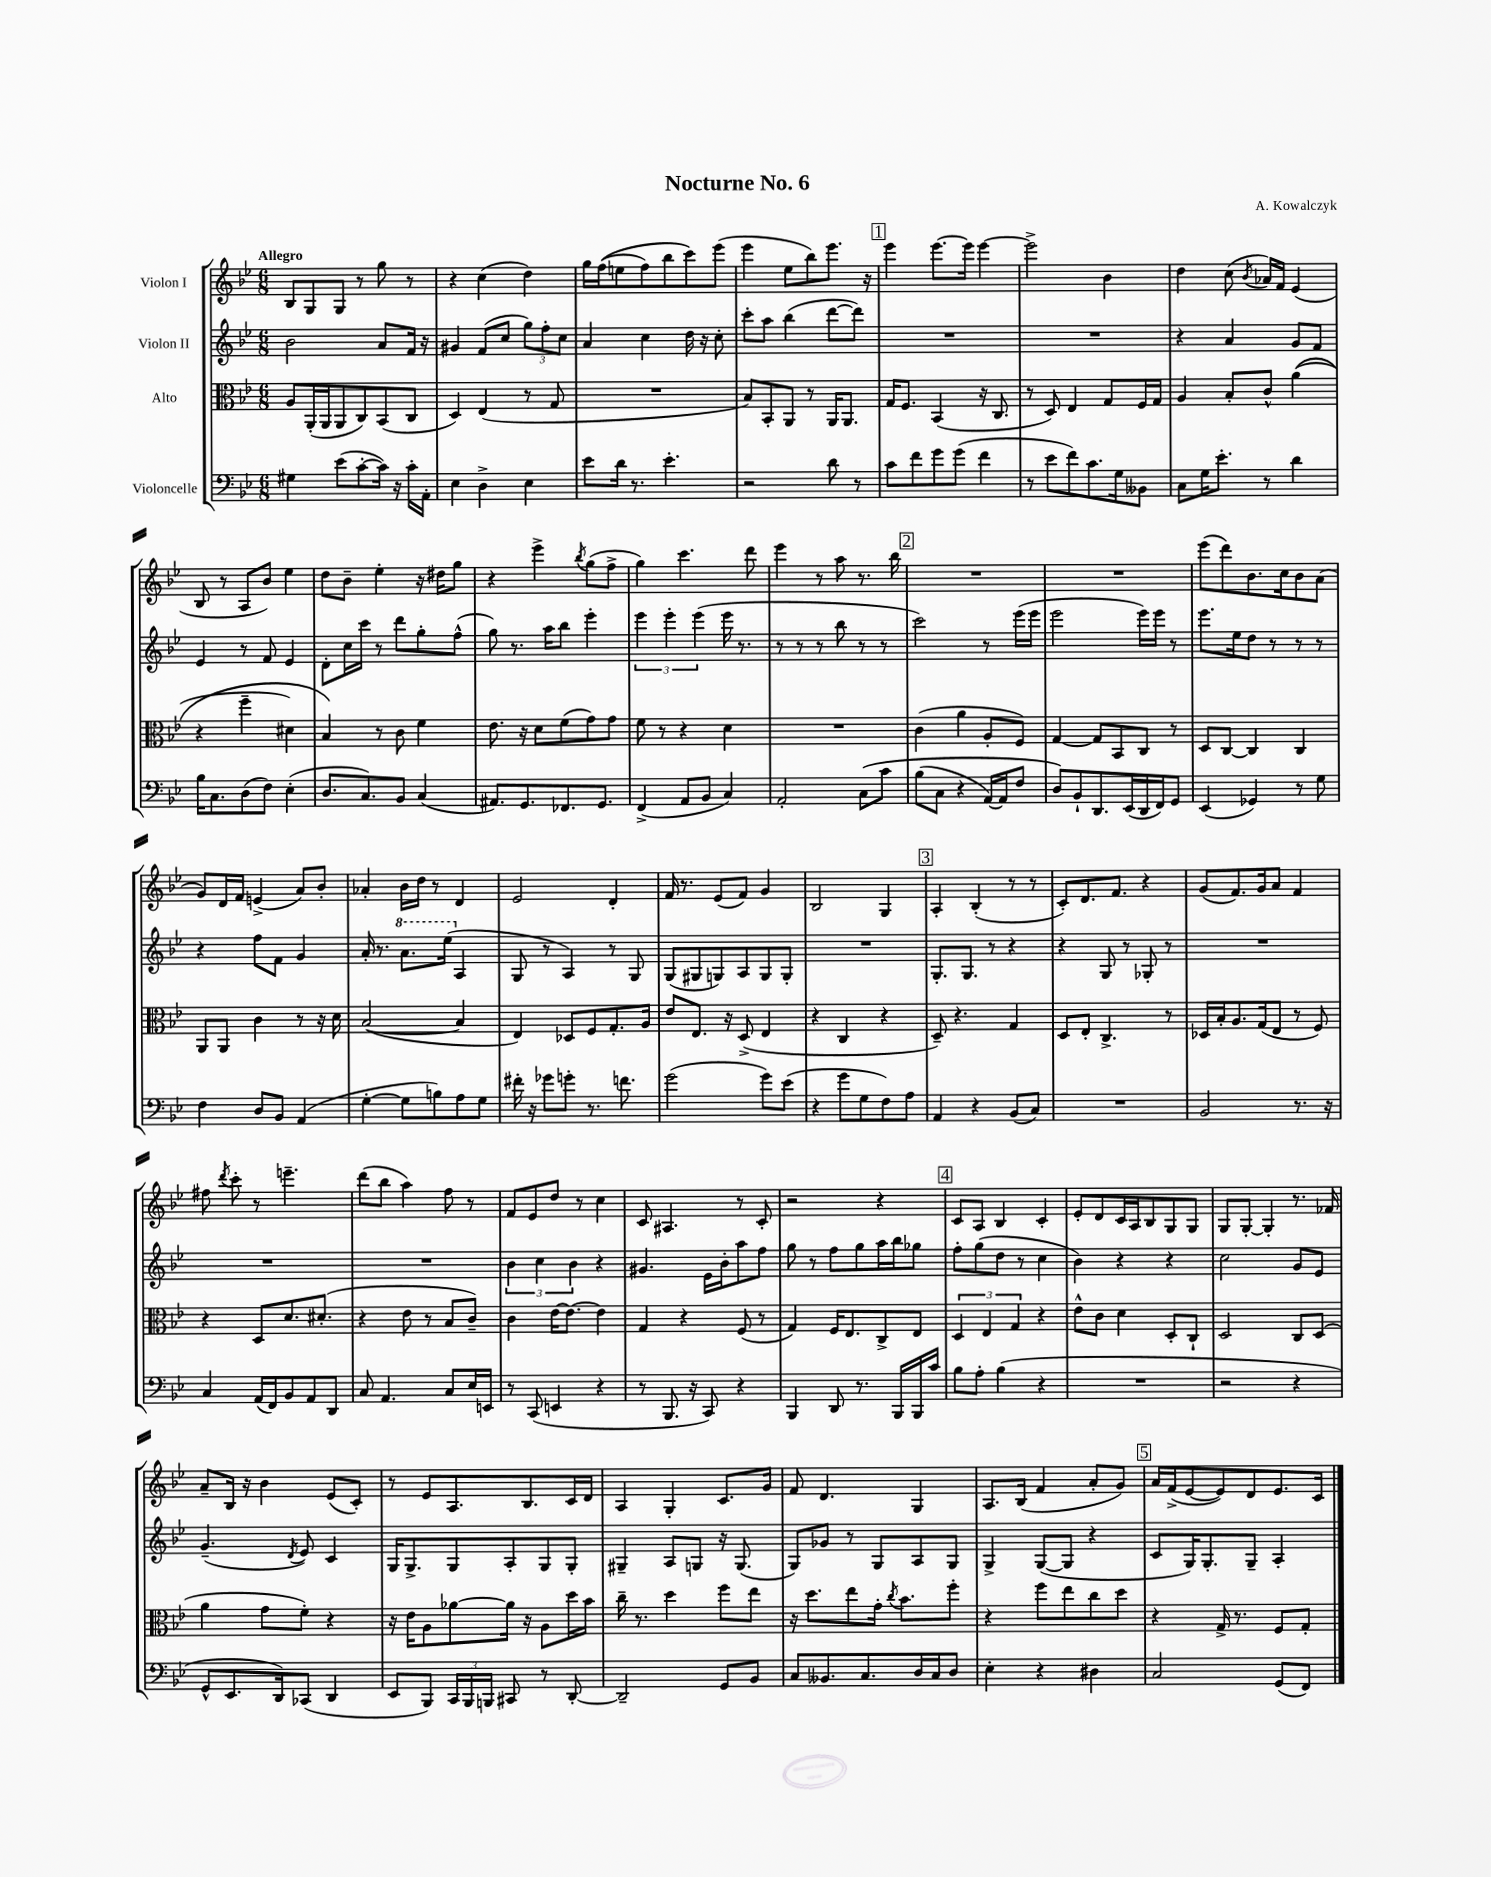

**kern	**kern	**kern	**kern
*staff4	*staff3	*staff2	*staff1
*clefF4	*clefC3	*clefG2	*clefG2
*k[b-e-]	*k[b-e-]	*k[b-e-]	*k[b-e-]
*M6/8	*M6/8	*M6/8	*M6/8
4G#	8A	2b-	8B-
.	(16AA'	.	8G
.	16AA	.	.
(8e-	8AA	.	8G
[8c'	8C)	.	8r
16c])	(8BB-	8a	8gg
16r	.	.	.
16c'	8C	16f	8r
16AA'	.	16r	.
=	=	=	=
4E-	4D)	4g#	4r
4D^	(4E-	(8f	(4cc
.	.	8cc	.
4E-	8r	12gg)	4dd)
.	.	12ff'	.
.	8G	.	.
.	.	12cc	.
=	=	=	=
8e-	2.r	4a	16gg
.	.	.	&((16ff
16d	.	.	8ee
8.r	.	.	.
.	.	4cc	8ff)
4.e-'	.	.	8bb-
.	.	16dd	8ccc&)
.	.	16r	.
.	.	8cc'	(8eee-
=	=	=	=
2r	8B-)	8ccc'	4eee-
.	8BB-'	8aa	.
.	8AA	(4bb-	8ee-
.	8r	.	8bb-)
8d	16AA	[8ddd	8.eee-
.	8.AA	.	.
8r	.	8ddd])	.
.	.	.	16r
=	=	=	=
8c	16G	2.r	4eee-
.	8.F	.	.
8f	.	.	.
8g	(4BB-	.	[8.eee-
(8g	.	.	.
.	.	.	16eee-]
4f	16r	.	[4eee-
.	8.C	.	.
=	=	=	=
8r	8r	2.r	2eee-^]
8e-	8D)	.	.
8f)	4E-	.	.
8.c	.	.	.
.	8G	.	4b-
16G	.	.	.
8BB--	16F	.	.
.	16G	.	.
=	=	=	=
8C	4A	4r	4dd
16G	.	.	.
8.e-'	.	.	.
.	8B-'	4a	(8cc
.	.	.	8qb-
8r	8c^^	.	16a-)
.	.	.	16f
4d	&((4a	8g	(4e-
.	.	8f	.
=	=	=	=
16B-	4r	4e-	8B-
8.C	.	.	.
.	.	.	8r
(8D	4ff~	8r	8A
8F)	.	8f	8b-)
(4E-'	4d#)	4e-	4ee-
=	=	=	=
8.D	4B-&)	8d'	8dd
.	.	16cc	8b-~
8.C)	.	16ccc	.
.	8r	8r	4ee-'
8BB-	8c	8ddd	.
(4C	4f	8gg'	16r
.	.	.	16dd#
.	.	(8ff^^	8gg
=	=	=	=
8.AA#)	8.e-	8gg)	4r
.	.	8.r	.
8.GG	16r	.	.
.	8d	.	4eee-^
.	.	16aa	.
8.FF-	(8f	8bb-	.
.	.	.	8qbb-
.	8g)	4eee-'	(8gg
8.GG	.	.	.
.	8g	.	8ff^
=	=	=	=
(4FF^	8f	6eee-	4gg)
.	8r	.	.
.	.	6eee-'	.
8AA	4r	.	4.ccc
.	.	(6eee-	.
8BB-	.	.	.
4C)	4d	16eee-	.
.	.	8.r	.
.	.	.	8ddd
=	=	=	=
2AA'	2.r	8r	4eee-
.	.	8r	.
.	.	8r	8r
.	.	8bb-	8aa
&(8C	.	8r	8.r
8c	.	8r	.
.	.	.	16bb-
=	=	=	=
(8B-	(4c	2ccc)	2.r
8C	.	.	.
4r	4a	.	.
[16AA)	8A'	8r	.
16AA]	.	.	.
8F	8F)	(16eee-	.
.	.	16eee-	.
=	=	=	=
8D&)	[4G	2eee-	2.r
8BB-`	.	.	.
8.DD	8G]	.	.
.	8BB-	.	.
(16EE-	.	.	.
16DD	8C	16eee-)	.
16FF)	.	16eee-	.
8GG	8r	8r	.
=	=	=	=
(4EE-	8D	8.eee-	(8eee-
.	[8C	.	8ddd)
.	.	16ee-	.
4GG-)	4C]	8dd	8.b-
.	.	8r	.
.	.	.	16cc
8r	4C	8r	8b-
8G	.	8r	(8a
=	=	=	=
4F	8AA	4r	8g)
.	8AA	.	16d
.	.	.	16f
8D	4c	8ff	(4e^
8BB-	.	8f	.
(4AA	8r	4g	8a)
.	16r	.	8b-'
.	16d	.	.
=	=	=	=
[4G'	([2B-	16a'	4a-'
.	.	8.r	.
8G]	.	8.aa	16b-
.	.	.	16dd
8B)	.	.	8r
.	.	(16eee-	.
8A	4B-]	4A	4d
8G	.	.	.
=	=	=	=
16f#'	4E-)	8G	2e-
16r	.	.	.
8g-	.	8r	.
8g'	8D-	4A)	.
8.r	8F	.	.
.	8.G'	8r	4d'
8.f	.	.	.
.	.	8G	.
.	16A	.	.
=	=	=	=
(2g	8e-	(8G	16f
.	.	.	8.r
.	8.E-	8G#	.
.	.	8G)	(8e-
.	16r	.	.
.	(8D^	8A	8f)
8g)	4E-	8G	4g
(8e-	.	8G'	.
=	=	=	=
4r	4r	2.r	2B-
8g	4C	.	.
8G	.	.	.
8F)	4r	.	4G
8A	.	.	.
=	=	=	=
4AA	8D~)	8.G'	4A'
.	4.r	.	.
.	.	8.G	.
4r	.	.	(4B-'
.	.	8r	.
(8BB-	4G	4r	8r
8C)	.	.	8r
=	=	=	=
2.r	8D	4r	8c')
.	8E-'	.	8.d
.	4.C^	8G	.
.	.	.	8.f
.	.	8r	.
.	.	8G-'	4r
.	8r	8r	.
=	=	=	=
2BB-	16D-	2.r	(8g
.	16B-'	.	.
.	8.A	.	8.f)
.	(16G	.	16g
.	8E-	.	8a
8.r	8r	.	4f
.	8F)	.	.
16r	.	.	.
=	=	=	=
4C	4r	2.r	8ff#
.	.	.	8qddd
.	.	.	8ccc'
(16AA	8D	.	8r
16FF)	.	.	.
8BB-	8.d	.	4.eee~
8AA	.	.	.
.	(8.d#'	.	.
8DD	.	.	.
=	=	=	=
8C	4r	2.r	(8ddd
4.AA	.	.	8bb-
.	8e-	.	4aa)
.	8r	.	.
8C	8B-	.	8ff
16E-	8c~)	.	8r
16EE	.	.	.
=	=	=	=
8r	4c	6b-	8f
(8CC	.	.	8e-
.	.	6cc	.
4EE	[16e-	.	8dd
.	8.e-_	.	.
.	.	6b-	.
.	.	.	8r
4r	4e-]	4r	4cc
=	=	=	=
8r	4G	4.g#	8c
8.BBB-	.	.	4.A#
.	4r	.	.
16r	.	.	.
8CC)	.	16e-	.
.	.	16b-'	.
4r	(8F	8aa	8r
.	8r	8ff	8c'
=	=	=	=
4BBB-	4G)	8gg	2r
.	.	8r	.
8DD	16F	8ff	.
.	8.E-	.	.
8.r	.	8gg	.
.	8C^	16aa	4r
16BBB-	.	16bb-	.
16BBB-	8E-	8gg-	.
16c	.	.	.
=	=	=	=
8B-	6D	8ff'	8c
8A'	.	(8gg	8A
.	6E-	.	.
(4B-	.	8dd	4B-
.	6G	.	.
.	.	8r	.
4r	4r	4cc	4c'
=	=	=	=
2.r	8e-^^	4b-)	8e-'
.	8c	.	8d
.	4d	4r	16c
.	.	.	16A
.	.	.	8B-
.	8D'	4r	8G
.	8C`	.	8G
=	=	=	=
2r	2D	2cc	8G
.	.	.	[8G'
.	.	.	4G']
4r	8C	8g	8.r
.	(8D	8e-	.
.	.	.	16f-
=	=	=	=
8GG^^	4a	(4.g~	8a~
8.EE-	.	.	16B-
.	.	.	16r
.	8g	.	4b-
16DD)	.	.	.
.	.	8qd	.
(8CC-	8f')	8e-)	.
4DD	4r	4c	(8e-
.	.	.	8c')
=	=	=	=
8EE-	16r	16G	8r
.	16e-	8.G^	.
8BBB-)	8A	.	8e-
24CC	[8a-	8G	8.A
24BBB-	.	.	.
24BBB	.	.	.
8CC#	16a-]	8A'	.
.	16r	.	8.B-
8r	8A	8G	.
[8DD'	16dd	8G'	16c
.	16b-	.	16d
=	=	=	=
2DD~]	16cc~	4G#~	4A
.	8.r	.	.
.	4dd	8A	4G'
.	.	8G	.
8GG	8ff	16r	8.c
.	.	(8.G	.
8BB-	8ee-	.	.
.	.	.	16g
=	=	=	=
8C	16r	8G)	8f
.	8.dd	.	.
8.BB--	.	8g-	4.d
.	8ee-	8r	.
8.C	.	.	.
.	16g'	8G	.
.	8qcc	.	.
.	8.b-	.	.
16D	.	8A	4G
16C	.	.	.
8D	8ff'	8G	.
=	=	=	=
4E-'	4r	4G^	8.A
.	.	.	(16B-
4r	8ff	([8G	4f
.	8ee-	8G]	.
4D#	8cc	4r	8a'
.	8dd	.	8g)
=	=	=	=
2C	4r	8c	16a
.	.	.	(16f^
.	.	16G)	[8e-
.	.	8.G'	.
.	16G^	.	8e-])
.	8.r	.	.
.	.	8G~	8d
(8GG	8F	4A'	8.e-
8FF)	8G'	.	.
.	.	.	16c
==	==	==	==
*-	*-	*-	*-
